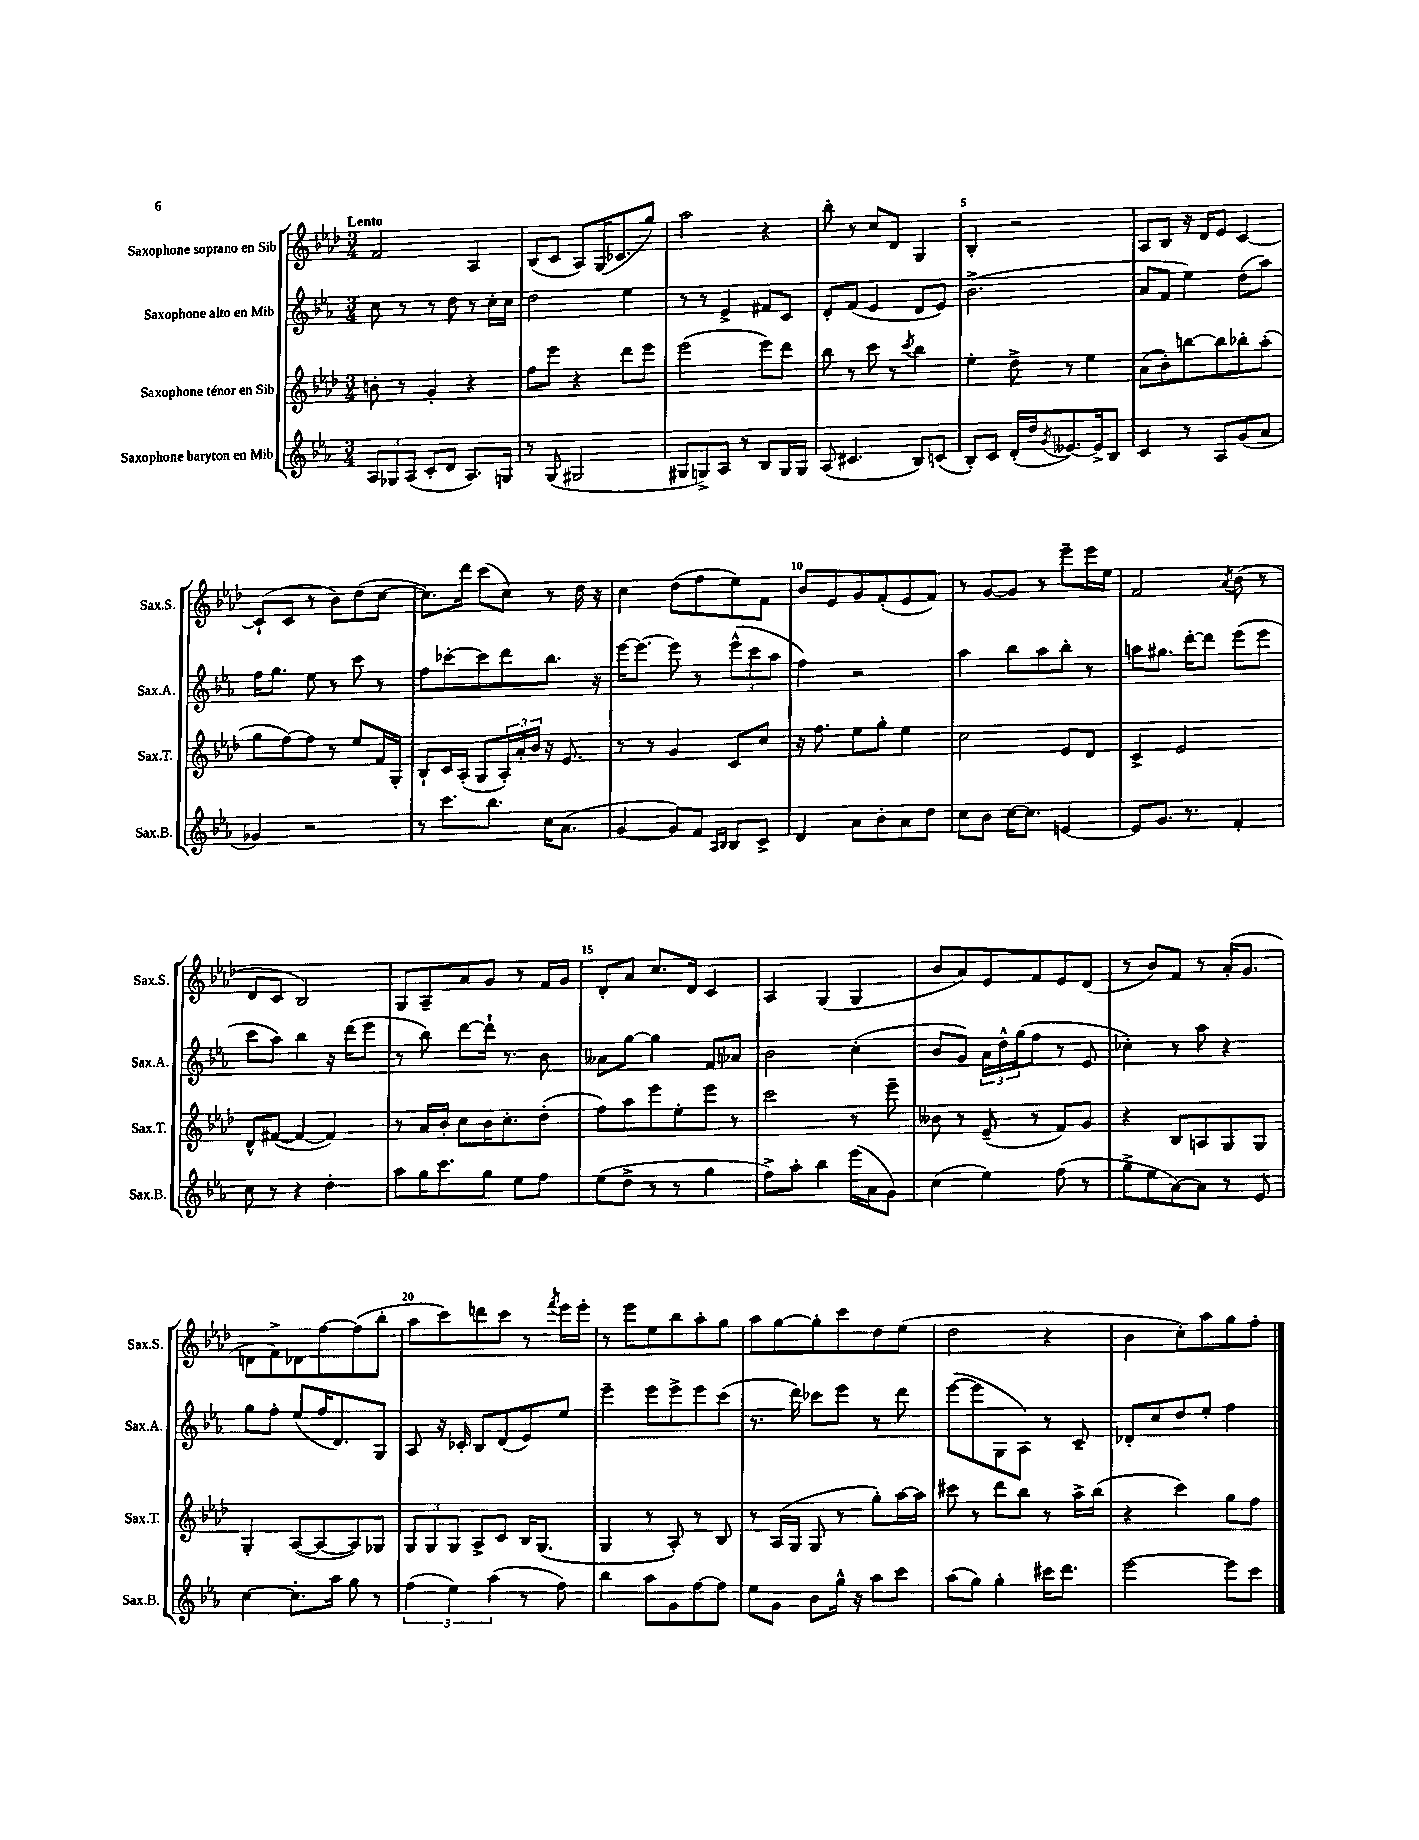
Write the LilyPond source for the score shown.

<<
\new StaffGroup <<
\new Staff = "s0" \with { instrumentName = "Saxophone soprano en Sib" shortInstrumentName = "Sax.S." } {
    \clef treble \key aes \major \numericTimeSignature \time 3/4 \tempo "Lento"
    f'2 aes4 |
    bes8( c'8 aes8) g16( ces'8. g''8) |
    aes''2 r4 |
    bes''8-. r8 c''8 des'8 g4 |
    bes4-. r2 |
    aes8 bes8 r16 des'16 ees'8 c'4~ |
    c'8-!( c'8 r8 bes'8) des''8( c''8~ |
    c''8.) des'''16 c'''8( c''8) r8 des''16 r16 |
    c''4 des''8( f''8 ees''8) f'8 |
    bes'8 ees'8 g'8 f'8-.( ees'8 f'8) |
    r8 g'8~ g'8 r8 ees'''8-- ees'''16 ees''16 |
    f'2 \acciaccatura { aes'8 } bes'8( r8 |
    des'8 c'8 bes2) |
    g8 aes8-- aes'8 g'8 r8 f'16 g'16 |
    des'8-. aes'8 c''8. des'16 c'4 |
    aes4 g4( g4 |
    bes'8 aes'8) ees'8 f'8 ees'8 des'8( |
    r8 bes'8) f'8 r8 aes'16-.( g'8. |
    d'8 f'8->) des'8 f''8~ f''8( bes''8-. |
    aes''8 c'''8) d'''8 c'''8 r8 \acciaccatura { f'''8 } ees'''16 ees'''16-. |
    r8 ees'''8 ees''8 bes''8 aes''8-. g''8 |
    aes''8 g''8~ g''8-. c'''8 des''8 ees''8( |
    des''2 r4 |
    bes'4 c''8-.) aes''8 g''8 f''8-. \bar "|." |
}
\new Staff = "s1" \with { instrumentName = "Saxophone alto en Mib" shortInstrumentName = "Sax.A." } {
    \clef treble \key ees \major \numericTimeSignature \time 3/4
    c''8 r8 r8 d''8 r8 c''16-. c''16 |
    d''2 ees''4 |
    r8 r8 ees'4-> fis'8 c'8 |
    d'8-. f'8( ees'4 d'8 ees'8) |
    bes'2.->( |
    aes'8 f'8 ees''4) d''8( aes''8) |
    f''16 g''8. ees''8 r8 c'''8 r8 |
    f''8 ces'''8~-. ces'''8 d'''8 bes''8. r16 |
    ees'''16~ ees'''8.~ ees'''8 r8 \tuplet 3/2 { ees'''8-^( c'''8 aes''8 } |
    f''4) r2 |
    aes''4 bes''8 aes''8 bes''8-. r8 |
    a''8 gis''8. d'''16~-. d'''8 ees'''8( ees'''8 |
    c'''8 aes''8) bes''4 r16 d'''16( ees'''8 |
    r8 bes''8) d'''8~ d'''16-! r8. bes'8 |
    aeses'8 g''8~ g''4 f'8 aes'8 |
    bes'2 c''4-.( |
    bes'8 g'8) \tuplet 3/2 { aes'16 d''16-^ g''16( } f''8 r8 ees'8 |
    ces''4-.) r8 aes''8 r4 |
    g''8 f''8-. ees''8( f''16 d'8.) g8 |
    aes8 r16 ces'16-. bes8 d'8( ees'8) ees''8 |
    ees'''4-- ees'''8 ees'''8-> ees'''8 c'''8( |
    r8. d'''16) ces'''8 ees'''8 r8 d'''8 |
    ees'''8~( ees'''8 g8 aes8) r8 c'8-- |
    des'8-. c''8 d''8 ees''8-. f''4 \bar "|." |
}
\new Staff = "s2" \with { instrumentName = "Saxophone ténor en Sib" shortInstrumentName = "Sax.T." } {
    \clef treble \key aes \major \numericTimeSignature \time 3/4
    b'8-. r8 g'4-. r4 |
    f''8 ees'''8 r4 des'''8 ees'''8 |
    ees'''2( ees'''8) des'''8 |
    bes''8 r8 c'''8 r8 \acciaccatura { c'''8 } bes''4 |
    ees''4-. des''8-> r8 ees''4 |
    aes'8( bes'8-.) b''8~ b''8 bes''8-. aes''8-.( |
    g''8 f''8~) f''8 r8 ees''8 f'16 g16-. |
    bes8-! c'16 aes16-.( g8 \tuplet 3/2 { aes16-.) aes'16-. bes'16 } r16 ees'8. |
    r8 r8 g'4 c'8 c''8 |
    r16 f''8. ees''8 g''8-. ees''4 |
    c''2 ees'8 des'8 |
    c'4-> ees'2 |
    des'8-^ fis'8~( fis'4~ fis'4) |
    r8 aes'16 bes'16-. c''8 bes'16 c''8.-. des''8-.( |
    f''8) aes''8 ees'''8 ees''8-. ees'''8 r8 |
    c'''2 r8 ees'''8-- |
    beses'8 r8 ees'8--( r8 f'8) g'8 |
    r4 bes8 a8 g8 g8 |
    g4-. aes8~( aes8~ aes8) ges8 |
    \tuplet 3/2 { g8 g8 g8 } aes8-> c'8 bes16 g8.( |
    g4 r8 aes8-.) r8 bes8 |
    r8 aes16( g16 g8 r8 g''8-.) aes''16~ aes''16 |
    cis'''8 r8 des'''8 bes''8 r8 aes''16-> bes''16( |
    r4 c'''4) g''8 f''8 \bar "|." |
}
\new Staff = "s3" \with { instrumentName = "Saxophone baryton en Mib" shortInstrumentName = "Sax.B." } {
    \clef treble \key ees \major \numericTimeSignature \time 3/4
    \tuplet 3/2 { aes8 ges8 aes8( } c'8-. d'8 aes8.) g16 |
    r8 g8( gis2 |
    gis8 g8->) aes8 r8 bes8 g16 g16 |
    aes8( cis'4. bes8) c'8( |
    bes8-.) c'8 d'16-.( d''16 \acciaccatura { g'8 } eeses'8.~) eeses'16-> bes8 |
    c'4 r8 aes8 g'8( aes'8 |
    ges'4) r2 |
    r8 c'''8. bes''8. c''16 aes'8.( |
    g'4~ g'8) f'8 \grace { aes16 bes16 } bes8 c'8-> |
    d'4 aes'8 bes'8-. aes'8 d''8 |
    c''8 bes'8 c''16~ c''8. e'4~ |
    e'8 g'8. r8. f'4-. |
    c''8 r8 r4 d''4-. |
    aes''8 g''16 c'''8. g''8 ees''8 f''8 |
    ees''8( d''8-> r8 r8 g''4 |
    f''8->) aes''8-. bes''4 ees'''16( aes'16 g'8) |
    c''4( ees''4) f''8( r8 |
    g''8-> ees''8 aes'8~) aes'8 r8 ees'8 |
    c''4~ c''8.-. aes''16 g''8 r8 |
    \tuplet 3/2 { f''4( ees''4) aes''4( } r8 f''8) |
    bes''4 aes''8 g'8 f''8~ f''8 |
    ees''8 g'8 bes'8 g''16-^ r16 aes''8 c'''8 |
    aes''8( g''8) g''4-. cis'''16 d'''8. |
    ees'''2~ ees'''8 c'''8 \bar "|." |
}
>>
>>
\layout { \context { \Score \override BarNumber.break-visibility = ##(#f #t #t) barNumberVisibility = #(every-nth-bar-number-visible 5) } }
